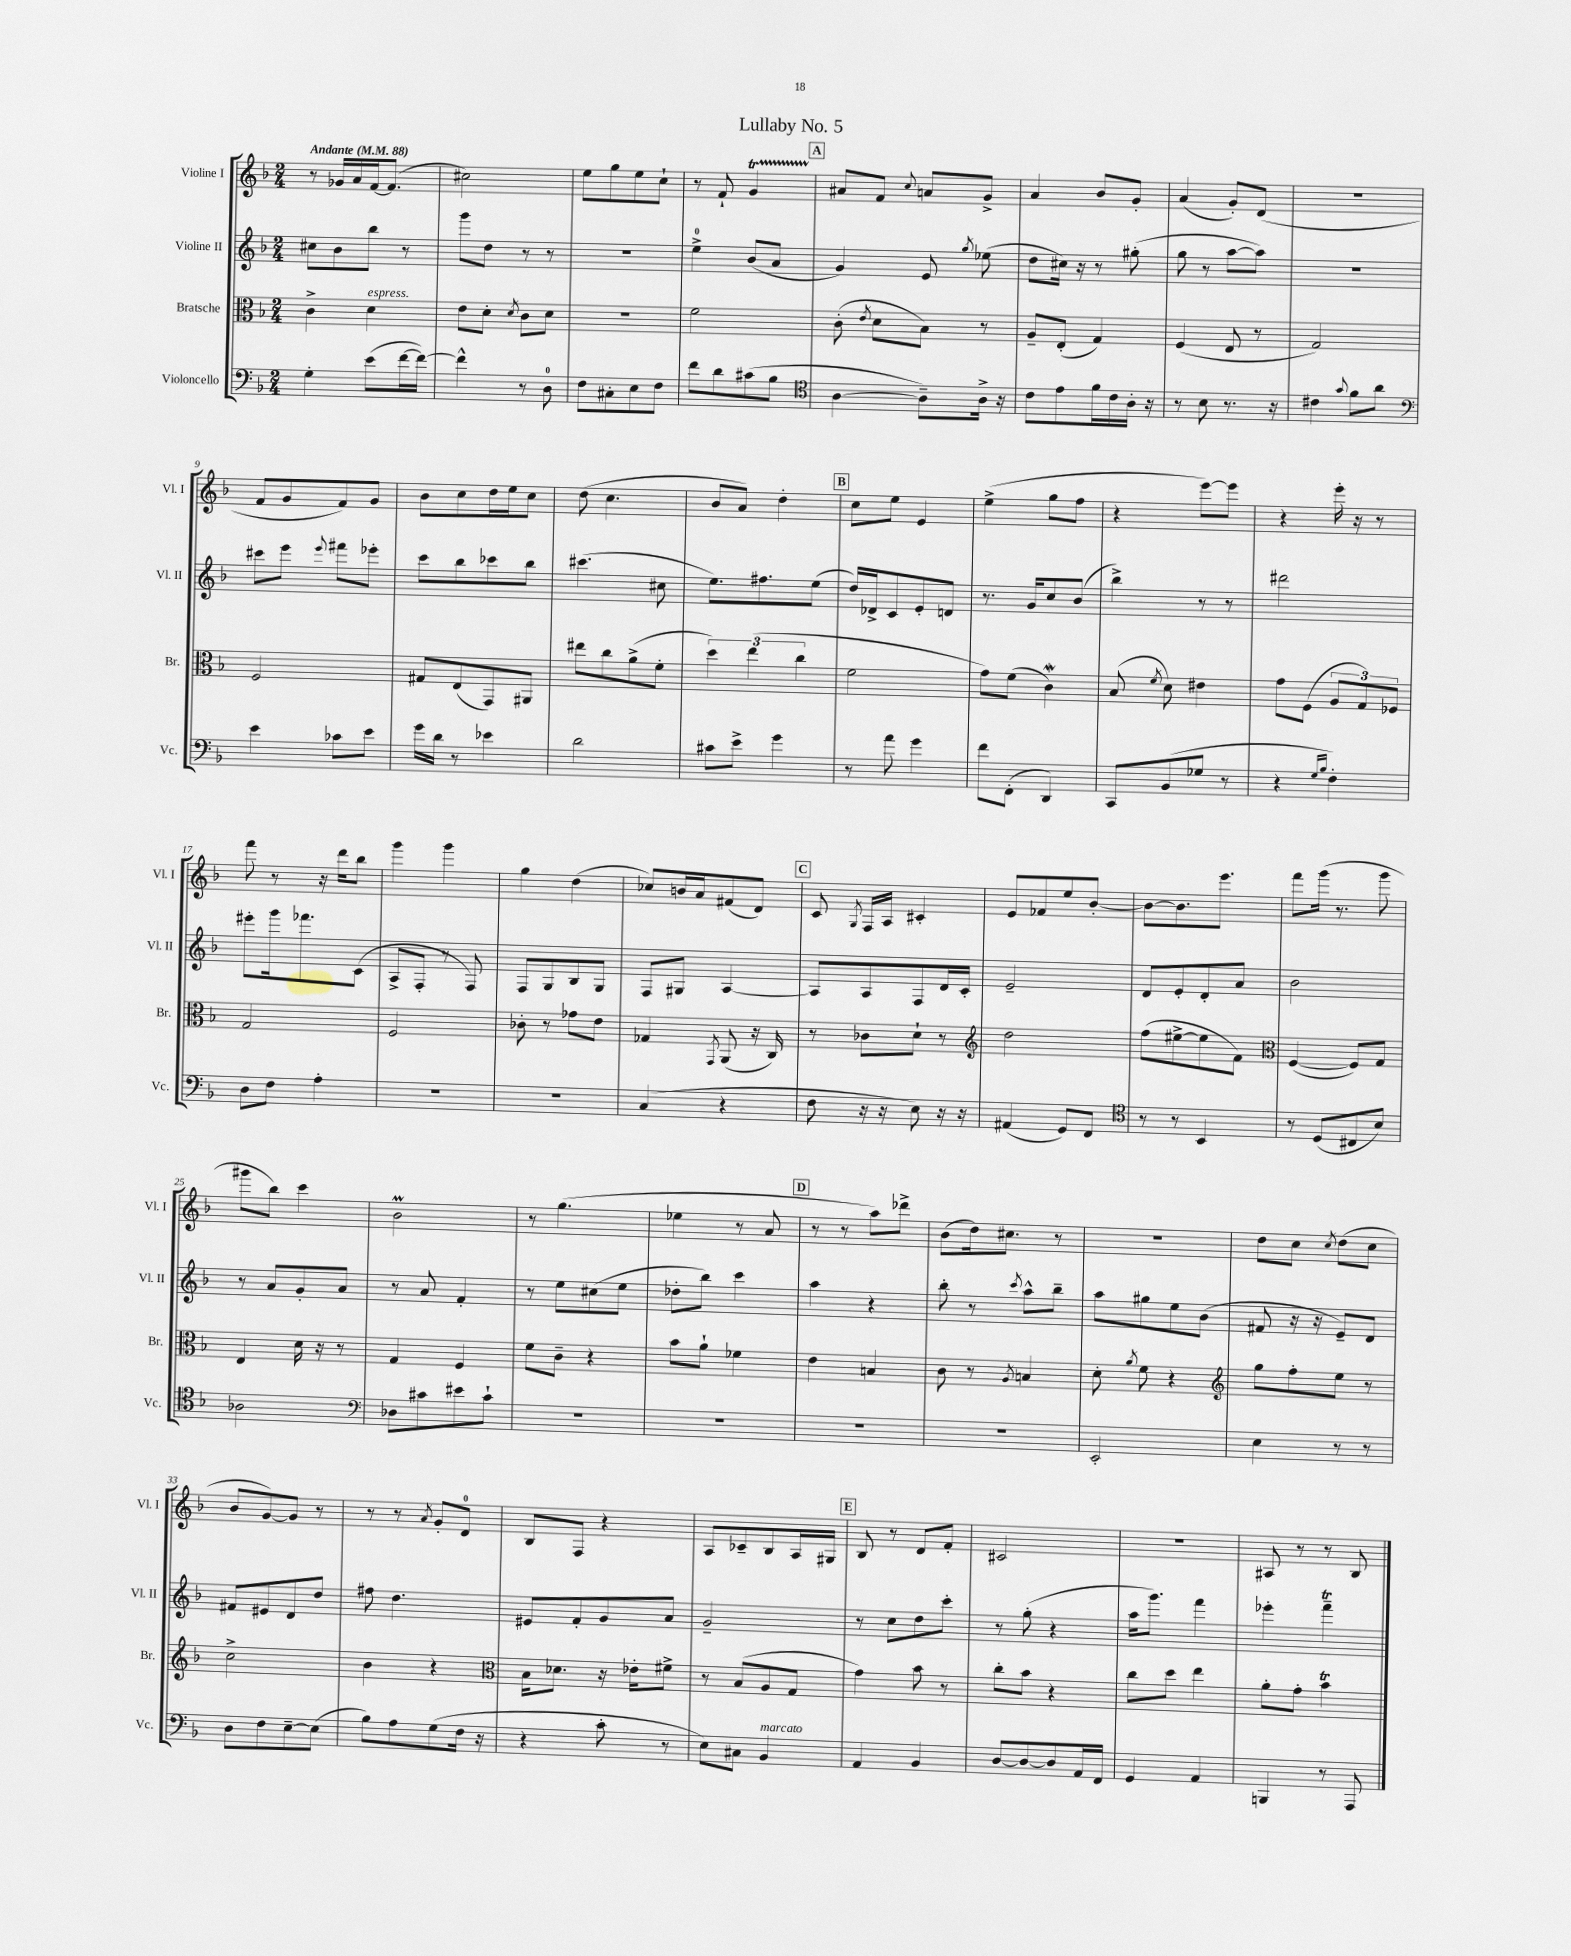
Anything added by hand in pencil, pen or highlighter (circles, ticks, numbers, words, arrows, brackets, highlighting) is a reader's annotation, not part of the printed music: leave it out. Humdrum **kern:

**kern	**kern	**kern	**kern
*staff4	*staff3	*staff2	*staff1
*clefF4	*clefC3	*clefG2	*clefG2
*k[b-]	*k[b-]	*k[b-]	*k[b-]
*M2/4	*M2/4	*M2/4	*M2/4
*MM88	*MM88	*MM88	*MM88
4G'\	4c^\	8cc#\L	8r
.	.	8b-\	16g-/LL
.	.	.	16a/
(8e\L	4d\	8bb-\J	[16f/J
.	.	.	(8.f/]J
[16f\L	.	8r	.
16f\_JJ)	.	.	.
=	=	=	=
4f^^\]	8e\L	8ggg\L	2cc#\)
.	8d'\J	8dd\J	.
.	8qd/	.	.
8r	8c\L	8r	.
8D\	8d\J	8r	.
=	=	=	=
8F\L	2r	2r	8ee\L
8C#'\	.	.	8gg\
8E\	.	.	8ee\
8F\J	.	.	8cc`\J
=	=	=	=
8f\L	2f\	4ee^\	8r
8d\	.	.	8f`/
(8c#\	.	(8b-/L	4g/
8B-\J	.	8a/J	.
=	=	=	=
*clefC4	*	*	*
[4A\	(8c'\	4g/)	8a#/L
.	8qe/	.	.
.	8d\L	.	8f/J
.	.	.	8qqcc/
8A~\]L)	8B-\J)	8e/	8a/L
.	.	8qgg/	.
16A^\Jk	8r	(8ee-\	8g^/J
16r	.	.	.
=	=	=	=
8c\L	8A~/L	8dd\L	4a/
8e\	(8E'/J	16cc#\Jk)	.
.	.	16r	.
16f\L	4G/)	8r	8b-/L
16c\	.	.	.
16A'\JJ	.	(8gg#'\	8g'/J
16r	.	.	.
=	=	=	=
8r	(4F/	8gg\	(4a/
8B-\	.	8r	.
8.r	8E/	[8aa\L	8g'/L)
.	8r	8aa\]J)	(8d/J
16r	.	.	.
=	=	=	=
4c#\	2G/)	2r	2r
8qqg/	.	.	.
8f\L	.	.	.
8a\J	.	.	.
=	=	=	=
*clefF4	*	*	*
4e\	2F/	8ccc#\L	8f/L
.	.	8eee\J	8g/
.	.	8qqeee/	.
8c-\L	.	8fff#\L	8f/)
8e\J	.	8eee-'\J	8g/J
=	=	=	=
16g\LL	8G#/L	8ccc\L	8b-\L
16d\JJ	.	.	.
8r	(8E/	8bb-\	8cc\
4e-\	8GG/)	8ccc-\	16dd\L
.	.	.	16ee\J
.	8AA#/J	8bb-\J	8cc\J
=	=	=	=
2d\	8ee#\L	(4.ccc#\	(8dd\
.	8cc\	.	4.cc\
.	(8a^\	.	.
.	8f'\J	8cc#\	.
=	=	=	=
8c#\L	6dd\)	8.ee\L)	8b-/L
8e^\J	.	.	8a/J)
.	(6ee\	.	.
.	.	8.ff#\	.
4g\	.	.	4dd'\
.	6cc\	.	.
.	.	(8ee\J	.
=	=	=	=
8r	2f\	16dd/LL)	8cc\L
.	.	16d-^/J	.
8a\	.	8c/	8ee\J
4g\	.	8e'/	4e/
.	.	8d/J	.
=	=	=	=
8f\L	8g\L)	8.r	(4ee^\
(8FF'\J	(8f\J	.	.
.	.	16g/LK	.
4DD/)	4c\)	8cc/	8gg\L
.	.	(8b-/J	8ff\J
=	=	=	=
8CC/L	(8B-/	4bb-^\)	4r
.	8qf/	.	.
(8BB-/	8d\)	.	.
8G-/J	4e#\	8r	[8eee\L)
8r	.	8r	8eee\]J
=	=	=	=
4r	8g\L	2ddd#\	4r
.	(8F\J	.	.
16qqG/LL	.	.	.
16qqB-/JJ	.	.	.
4F'\)	12A/L	.	16eee'\
.	.	.	16r
.	12G/)	.	.
.	.	.	8r
.	12F-/J	.	.
=	=	=	=
8D\L	2G/	8eee#'\L	8fff\
8F\J	.	16ggg\k	8r
.	.	8.fff-\	.
4A'\	.	.	16r
.	.	.	16ddd\LK
.	.	(8c\J	8bb-\J
=	=	=	=
2r	2F/	8A^/L	4ggg\
.	.	8F'/J	.
.	.	8r	4ggg\
.	.	8F/)	.
=	=	=	=
2r	8c-'\	8F/L	4gg\
.	8r	8G/	.
.	8g-\L	8B-/	(4dd\
.	8e\J	8G/J	.
=	=	=	=
(4C/	4G-/	8F/L	8cc-/L)
.	.	8G#/J	16b/L
.	.	.	16a/J
.	8qGG/	.	.
4r	(8AA/	[4A/	(8f#/
.	16r	.	8d/J)
.	16C/)	.	.
=	=	=	=
8F\	8r	8A/]L	8c/
.	.	.	8qG/
16r	8c-\L	8A/	16F/LL
16r	.	.	16A/JJ
8E\)	8d`\J	8F/	4c#'/
16r	8r	16d/L	.
16r	.	16c'/JJ	.
=	=	=	=
*	*clefG2	*	*
(4AA#/	2dd\	2e~/	8e/L
.	.	.	8f-/
8GG/L)	.	.	8ee/
8FF/J	.	.	[8b-'/J
=	=	=	=
*clefC4	*	*	*
8r	(8ff\L	8d/L	8b-\_L
8r	[8ee#^\	8e'/	8.b-\]
4BB-/	8ee#\]	8d'/	.
.	.	.	8.eee\J
.	8f\J)	8a/J	.
=	=	=	=
*	*clefC3	*	*
8r	([4F/	2b-\	8fff\L
(8D/L	.	.	(16ggg\Jk
.	.	.	8.r
8C#/	8F/]L)	.	.
8B-/J)	8G/J	.	8ggg\
=	=	=	=
2A-\	4E/	8r	8ggg#\L
.	.	8a/L	8bb-\J)
.	16d\	8g'/	4ccc\
.	16r	.	.
.	8r	8a/J	.
=	=	=	=
*clefF4	*	*	*
8D-\L	4G/	8r	2b-\
8c#\	.	8a/	.
8e#\	4F/	4f'/	.
8c#`\J	.	.	.
=	=	=	=
2r	8f\L	8r	8r
.	8c~\J	8ee\L	(4.gg\
.	4r	(8cc#\	.
.	.	8ee\J	.
=	=	=	=
2r	8b-\L	8dd-'\L	4ee-\
.	8a`\J	8bb-\J)	.
.	4f-\	4ccc\	8r
.	.	.	8a/
=	=	=	=
2r	4e\	4aa\	8r
.	.	.	8r
.	4B/	4r	8aa\L)
.	.	.	8ddd-^\J
=	=	=	=
2r	8c\	8bb-'\	(8b-\L
.	8r	8r	16dd\k)
.	.	.	8.cc#\J
.	8qA/	8qccc/	.
.	4B/	8aa^^\L	.
.	.	8bb-~\J	8r
=	=	=	=
2EE'/	8d'\	8aa\L	2r
.	8qa/	.	.
.	8f\	8gg#\	.
.	4r	8ee\	.
.	.	(8b-\J	.
=	=	=	=
*	*clefG2	*	*
4E\	8gg\L	8f#/	8dd\L
.	8ff'\	16r	8cc\J
.	.	16r	.
.	.	.	8qcc/
8r	8ee\J	8e~/L)	(8dd\L
8r	8r	8d/J	8cc\J
=	=	=	=
8D\L	2cc^\	8f#/L	8b-/L
8F\	.	8e#/	[8g/)
[8E~\	.	8d/	8g/]J
(8E\]J	.	8dd/J	8r
=	=	=	=
8B-\L)	4b-\	8ff#\	8r
8A\	.	4.dd\	8r
.	.	.	8qa/
(8G\	4r	.	8g'/L
16F\Jk	.	.	8d/J
16r	.	.	.
=	=	=	=
*	*clefC3	*	*
4r	16B-\LK	8e#/L	8B-/L
.	8.d-\J	.	.
.	.	8f'/	8F/J
8c'\	16r	8g/	4r
.	16e-'\LK	.	.
8r	8f#^\J	8a/J	.
=	=	=	=
8E\L)	8r	2g~/	8A/L
8C#\J	(8B-/L	.	8c-~/
4BB-/	8A/	.	8B-/
.	8G/J	.	16A/L
.	.	.	16G#/JJ
=	=	=	=
4AA/	4g\)	8r	8B-/
.	.	8cc\L	8r
4BB-/	8b-\	8dd\	8d/L
.	8r	8ccc'\J	8f'/J
=	=	=	=
[8D/L	8cc'\L	8r	2c#/
8D/_	8b-\J	(8gg'\	.
8D/]	4r	4r	.
16AA/L	.	.	.
16FF/JJ	.	.	.
=	=	=	=
4GG/	8cc\L	16aa\LK	2r
.	.	8.ggg\J)	.
.	8dd\J	.	.
4AA/	4ee\	4fff\	.
=	=	=	=
4BBB/	8a'\L	4eee-'\	8A#/
.	8g'\J	.	8r
8r	4b-\	4fff~\	8r
8AAA/	.	.	8B-/
==	==	==	==
*-	*-	*-	*-
